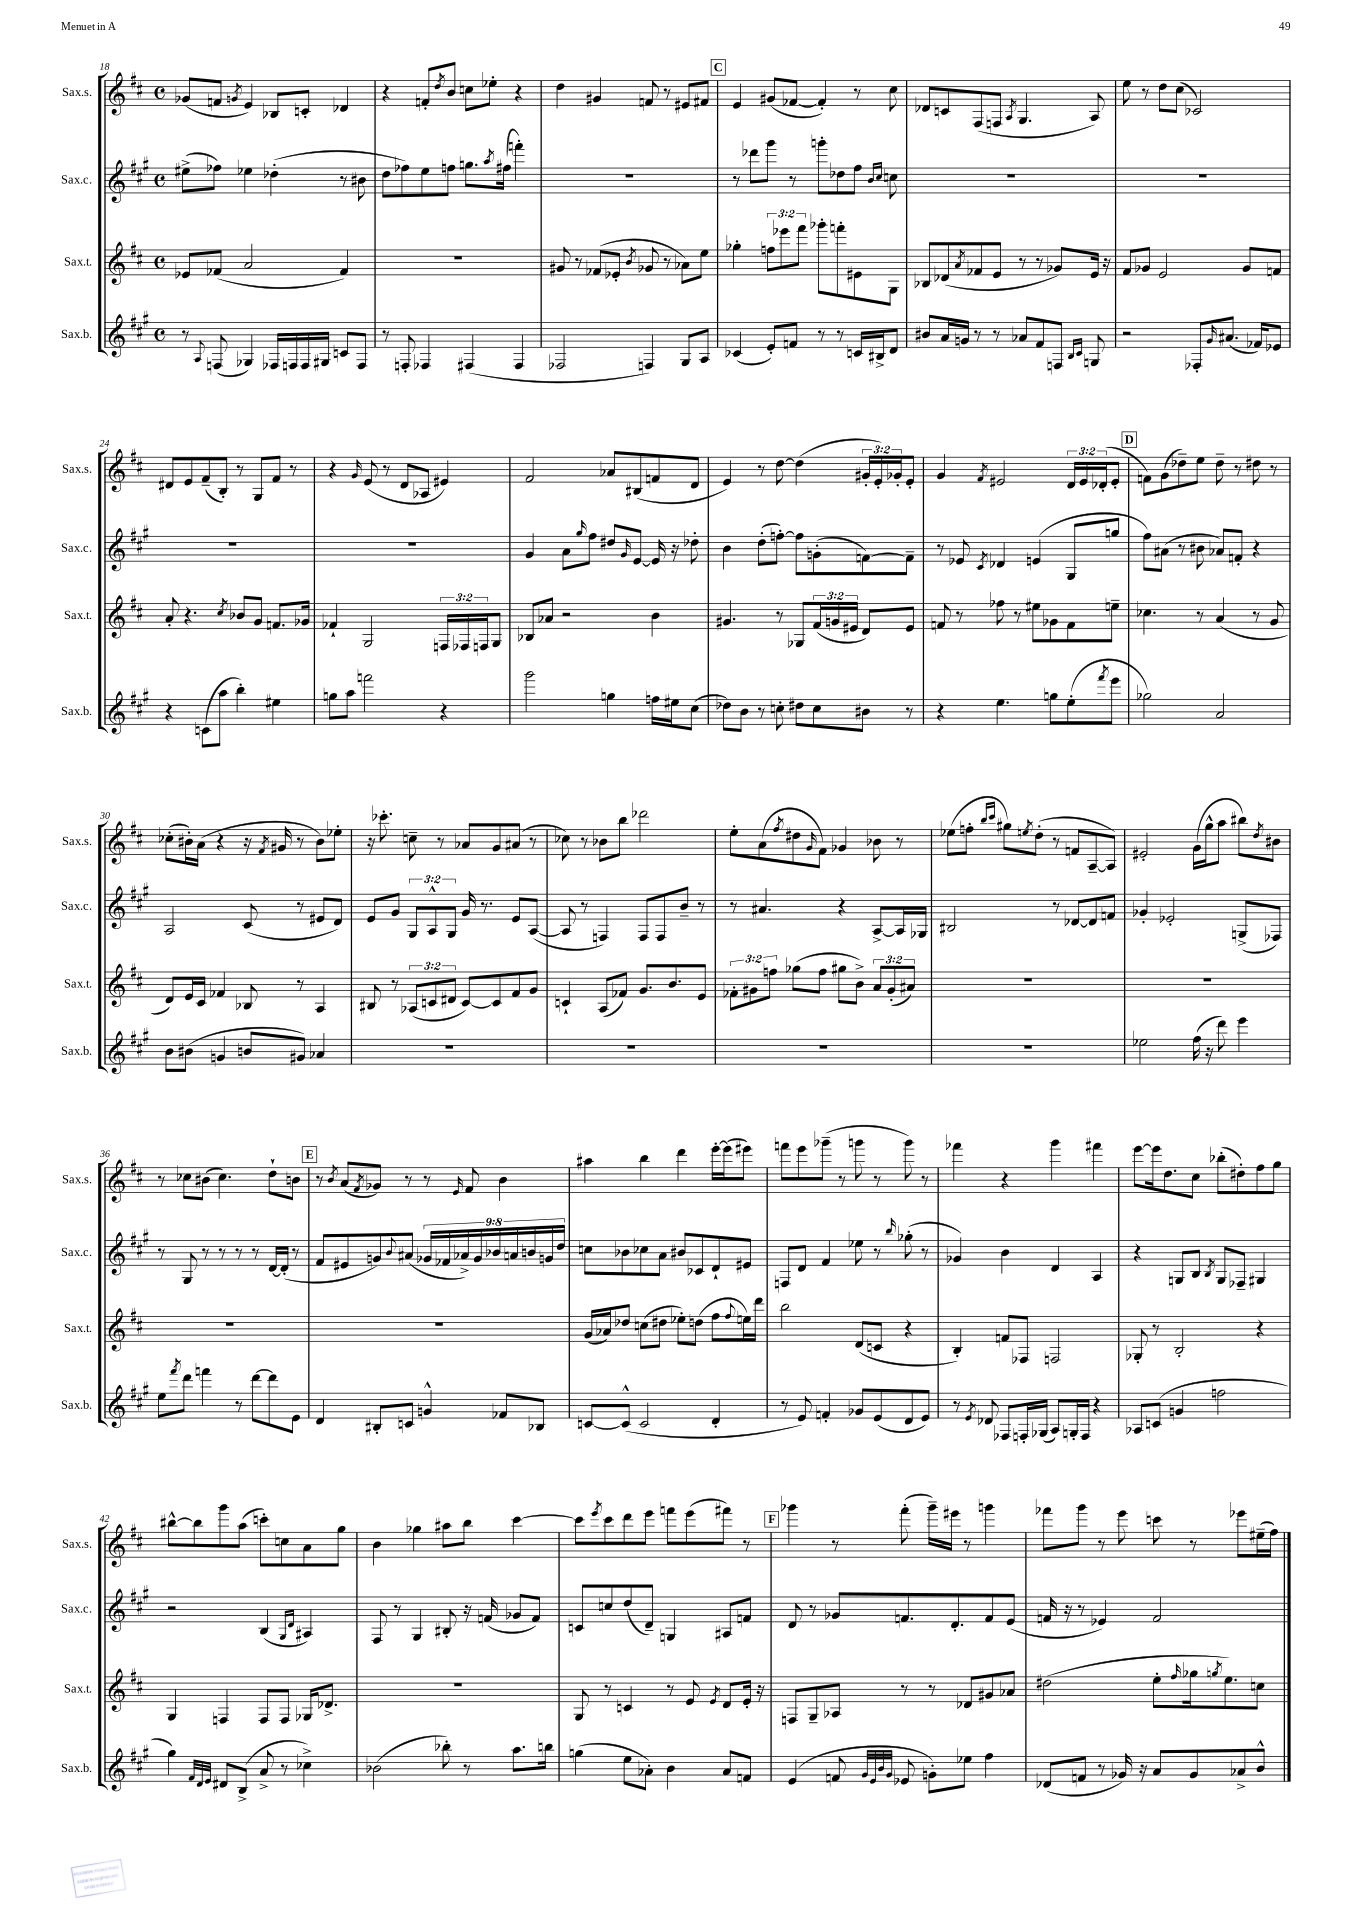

**kern	**kern	**kern	**kern
*staff4	*staff3	*staff2	*staff1
*clefG2	*clefG2	*clefG2	*clefG2
*k[f#c#g#]	*k[f#c#]	*k[f#c#g#]	*k[f#c#]
*M4/4	*M4/4	*M4/4	*M4/4
*met(c)	*met(c)	*met(c)	*met(c)
8r	8e-/L	(8ee#^\L	(8g-/L
8qqA/	.	.	.
(8F/	(8f-/J	8ff-\J)	8f/J
.	.	.	8qg/
4G-/)	2a/	4ee-\	4e/)
16F-/LL	.	(4dd-'\	8B-/L
16F/	.	.	.
16F/	.	.	8c'/J
16G#/JJ	.	.	.
8c/L	4f-/)	8r	4d-/
8F/J	.	8b#\	.
=	=	=	=
8r	1r	8dd\L	4r
8F'/	.	8ff-\)	.
4F-/	.	8ee\	8f'/L
.	.	.	8qdd/
.	.	8ff\J	8b/J
(4F#/	.	8.gg\L	8cc\L
.	.	.	8ee-'\J
.	.	8qaa/	.
.	.	(16ff#\Jk	.
4F#/	.	4fff'\)	4r
=	=	=	=
2F-/	8g#/	1r	4dd\
.	8r	.	.
.	(8f-/L	.	4g#/
.	8e-'/J	.	.
.	8qb/	.	.
4F/)	8g-/	.	8f/
.	8r	.	8r
8G#/L	8a-\L)	.	8e#/L
8A/J	8ee\J	.	8f#/J
=	=	=	=
(4c-/	4gg-'\	8r	4e/
.	.	8ddd-\L	.
8e'/L)	12ff\L	8ggg#\J	(8g#/L
.	12eee-\	.	.
8f/J	.	8r	[8f-/J
.	12fff#\J	.	.
8r	8ggg-'\L	8ggg'\L	4f-'/])
8r	8fff'\	8dd-\	.
16c/LL	8e#\	8ff#\J	8r
16B#^/J	.	.	.
.	.	16qqb/LL	.
.	.	16qqcc#/JJ	.
8d/J	8G\J	8cc\	8cc#\
=	=	=	=
8b#/L	8B-/L	1r	8d-/L
16a/L	(8d-/	.	8c/
16g/JJ	.	.	.
.	8qa/	.	.
8r	8f-/	.	(8F#/
8r	8e/J	.	8F/J
.	.	.	8qA/
8a-/L	8r	.	4.G/
8f#/	8r	.	.
8F/J	8g-/L)	.	.
16qqB/LL	.	.	.
16qqc#/JJ	.	.	.
8G/	16e/Jk	.	8A/)
.	16r	.	.
=	=	=	=
2r	8f#/L	1r	8ee\
.	8g-/J	.	8r
.	2e/	.	8dd\L
.	.	.	(8cc#\J
8F-'/L	.	.	2c-/)
16qqg#/	.	.	.
(8.a#/J	.	.	.
.	8g-/L	.	.
16f-/LK)	.	.	.
8e-/J	8f/J	.	.
=	=	=	=
4r	8a'/	1r	8d#/L
.	4.r	.	8e/
(8c\L	.	.	(8f#~/
8aa\J	.	.	8B'/J)
.	8qcc#/	.	.
4bb'\)	8b-/L	.	8r
.	8g/J	.	8G/L
4ee#\	8.f/L	.	8f#/J
.	.	.	8r
.	16g-/Jk	.	.
=	=	=	=
8gg\L	4f-`/	1r	4r
8aa\J	.	.	.
.	.	.	16qqg/
2fff\	2G/	.	(8e/
.	.	.	8r
.	.	.	8d/L
.	.	.	8A-/J
4r	24F/LL	.	4e#/)
.	24F-/	.	.
.	24F/J	.	.
.	8G/J	.	.
=	=	=	=
2ggg#\	8B-/L	4g#/	2f#/
.	8a-/J	.	.
.	2r	8a\L	.
.	.	16qqgg#/	.
.	.	8ff#\J	.
4gg\	.	8dd#/L	8a-/L
.	.	16qqg#/	.
.	.	[8e/J	(8B#/
16ff\LL	4b\	16e/]	8f/
16ee#\J	.	16r	.
(8cc#\J	.	8dd-'\	8d/J
=	=	=	=
8dd-\L)	4.g#/	4b\	4e/)
8b\J	.	.	.
8r	.	(8dd'\L	8r
8cc'\	8r	[8ff'\J)	[8dd\
8dd#\L	8G-/L	8ff\]L	(4dd\]
8cc\	(24f#/L	(8g'\	.
.	24g/	.	.
.	24e#/JJ	.	.
8b#\J	8d/L)	[8f\)	24g#'/LL
.	.	.	24e'/)
.	.	.	24g-'/J
8r	8e#/J	8f~\]J	8e'/J
=	=	=	=
4r	8f/	8r	4g/
.	8r	8e-/	.
.	.	8qc#/	8qf#/
4.ee\	8ff-\	4d-/	2e#/
.	8r	.	.
.	8ee#\L	(4e/	.
8gg\L	8g-\	.	.
(8ee'\	8f\	8G#/L	24d/LL
.	.	.	24e#/
.	.	.	(24d-'/J
8qfff#/	.	.	.
8eee\J	8ee~\J	8gg/J	8e#'/J
=	=	=	=
2gg-\)	4.cc-\	8ff#\L)	8f\L)
.	.	(8a#\J	(8g\
.	.	8r	8dd-~\)
.	8r	8b#\	8ee\J
2a/	(4a/	8a-/L)	8dd-~\
.	.	8f'/J	8r
.	8r	4r	8dd#\
.	8g/	.	8r
=	=	=	=
8b\L	8d/L)	2A/	(8cc-'\L
(8b#\J	16e/L	.	16b#'\L)
.	16c#/JJ	.	(16a\JJ
4g/	4f-/	.	4r
8b/L	8B-/	(8c#/	16r
.	.	.	8qf#/
.	.	.	16g#/
8g#/J)	8r	8r	8r
4a-/	4A/	8e#/L	8b#\L)
.	.	8d/J)	8ee-'\J
=	=	=	=
1r	8B#/	8e/L	16r
.	.	.	8.ccc-'\
.	8r	8g#/J	.
.	(12A-/L	12G#/L	8cc~\
.	12c/	12A^^/	.
.	.	.	8r
.	12d#/J	12G#/J	.
.	[8c/L)	16g#/	8a-/L
.	.	8.r	.
.	8c/]	.	8g/
.	8f#/	8e/L	(8a#/J
.	8g/J	([8A/J	8r
=	=	=	=
1r	4c`/	8A/]	8cc-\)
.	.	8r	8r
.	(8A/L	4F/)	8b-\L
.	8f-/J)	.	8bb\J
.	8.g/L	8F/L	2ddd-\
.	.	8F/	.
.	8.b/	.	.
.	.	8b~/J	.
.	8e/J	8r	.
=	=	=	=
1r	12f-'\L	8r	8ee'\L
.	12g#\	.	.
.	.	4.a#/	(8a\
.	12ff\J	.	.
.	.	.	8qff#/
.	(8gg-\L	.	8dd#\
.	.	.	16qqg/
.	8ff\J	.	8f#\J)
.	8gg#\L	4r	4g-/
.	8b^\J)	.	.
.	12a/L	[8A^/L	8b-\
.	(12g#'/	.	.
.	.	16A/]L	8r
.	12a#/J)	.	.
.	.	16G-/JJ	.
=	=	=	=
1r	1r	2B#/	(8ee-\L
.	.	.	8ff'\J
.	.	.	16qqbb/LL
.	.	.	16qqccc#/JJ
.	.	.	8gg#\L)
.	.	.	8qee/
.	.	.	(8dd'\J
.	.	8r	8r
.	.	[8d-/L	8f/L
.	.	8d-/]	[8A~/
.	.	8f/J	8A/]J)
=	=	=	=
2ee-\	1r	4g-'/	2e#'/
.	.	2e-'/	.
(16ff#\	.	.	(16g\LL
16r	.	.	16gg^^\J
8ddd\)	.	.	8aa\J
4eee\	.	(8G^/L	8bb#\L)
.	.	.	8qdd/
.	.	8F-/J)	8b#\J
=	=	=	=
8ee\L	1r	8r	8r
8qfff#/	.	.	.
8ddd\J	.	8G#/	8cc-\L
4fff\	.	8r	(8b#\J
.	.	8r	4.cc-\)
8r	.	8r	.
[8ddd\L	.	8r	.
8ddd\]	.	[16d/LL	8dd`\L
.	.	(16d'/]JJ	.
8e\J	.	8r	8b\J
=	=	=	=
4d/	1r	8f#/L	8r
.	.	.	8qb/
.	.	8e#/	(8a/L
.	.	.	8qf#/
8B#'/L	.	8g/)	8g-/J)
.	.	8qqb/	.
8c/J	.	(8a#/J	8r
4g^^/	.	18g-/LL	8r
.	.	18f-/	.
.	.	18a-^/)	.
.	.	.	16qqe/
.	.	.	8f#/
.	.	18g-/	.
.	.	18b-/	.
8f-/L	.	.	4b\
.	.	18a/	.
.	.	18b/	.
8B-/J	.	.	.
.	.	18g/	.
.	.	18dd/JJ	.
=	=	=	=
[8c/L	(16g/LL	8cc\L	4aa#\
.	16a-/J)	.	.
(8c^^/]J	8dd-/J	8b-\	.
2c/	(8cc\L	8cc-\	4bb\
.	8dd#\J	8a\J	.
.	8ee-'\L)	8b#/L	4ddd\
.	(8dd\J	8c-/	.
4d'/	8ff#\L	8d`/	[16eee'\LL
.	.	.	(16eee\]J
.	8qqff#/	.	.
.	16ee\L)	8e#/J	8eee#\J)
.	16ddd\JJ	.	.
=	=	=	=
8r	2bb\	8F/L	8fff\L
8e/)	.	8d/J	8eee\
4f'/	.	4f#/	(8ggg-~\J
.	.	.	8r
8g-/L	(8d/L	8ee-\	8ggg\
(8e/	8c/J	8r	8r
.	.	16qqbb/	.
8d/	4r	(8gg-'\	8ggg\)
8e/J)	.	8r	8r
=	=	=	=
8r	4B'/)	4g-/)	4fff-\
8qe/	.	.	.
8d-/	.	.	.
8F-/L	8f/L	4b\	4r
16F'/L	8F-/J	.	.
(16G-/JJ	.	.	.
8A/L)	2F/	4d/	4ggg\
16G'/L	.	.	.
16F/JJ	.	.	.
4r	.	4A/	4fff#\
=	=	=	=
8A-/L	8G-'/	4r	[8eee\L
(8c/J	8r	.	16eee\]k
.	.	.	8.dd\
4g/	2B'/	8G/L	.
.	.	8B/J	8cc#\J
.	.	8qB/	.
2ff\	.	8G/L	(8bb-'\L
.	.	8F-~/J	8dd#'\)
.	4r	4G#/	8ff#\
.	.	.	8gg\J
=	=	=	=
4gg#\)	4G/	2r	[8bb#^^\L
.	.	.	8bb#\]
32qqf#/LLL	.	.	.
32qqd/	.	.	.
32qqe/JJJ	.	.	.
8d#/L	4F/	.	8ggg\
(8B^/J	.	.	(8aa\J
8a^/	8F/L	(4B/	8ccc'\L)
8r	8F/J	.	8cc\
.	.	16qqG#/LL	.
.	.	16qqd/JJ	.
4cc-^\)	16G-/LK	4A#/)	8a\
.	8.d-^/J	.	.
.	.	.	8gg\J
=	=	=	=
(2b-\	1r	8F#/	4b\
.	.	8r	.
.	.	4G#/	4gg-\
8bb-'\)	.	8B#'/	8aa#\L
8r	.	16r	8bb\J
.	.	(16f/	.
8.aa\L	.	8g-/L	[4ccc#\
.	.	8f/J)	.
16bb\Jk	.	.	.
=	=	=	=
(4gg\	8G/	8c/L	8ccc#\]L
.	.	.	8qeee/
.	8r	8cc/	8ccc#\
8ee\L	4c/	(8dd/	8ddd\
8a-'\J)	.	8d~/J)	8eee\J
4b\	8r	4G/	8fff\L
.	8e/	.	(8eee\
.	8qe/	.	.
8a-/L	8d/L	8A#/L	8fff#\J)
8f/J	16e'/Jk	8f/J	8r
.	16r	.	.
=	=	=	=
(4e/	8F/L	8d/	4ggg-\
.	8G~/	8r	.
8f/	8A-/J	8g-/L	8r
32qqg#/LLL	.	.	.
32qqe/	.	.	.
32qqb/	.	.	.
32qqg#/JJJ	.	.	.
8e-/	8r	8.f/	(8fff#'\
8g'\L)	8r	.	16ggg-~\LL)
.	.	8.d'/	16eee#\JJ
8ee-\J	8d-/L	.	8r
4ff#\	8g#/	8f/	4ggg\
.	8a-/J	(8e/J	.
=	=	=	=
(8d-/L	(2dd#\	16f/	8fff-\L
.	.	16r	.
8f/J	.	8r	8ggg\J
8r	.	4e-/)	8r
16g-/)	.	.	8eee\
16r	.	.	.
8a/L	8ee'\L	2f/	8ccc\
.	16qqff#/	.	.
8g-/	16gg-\k	.	8r
.	8qgg/	.	.
.	8.ee\)	.	.
8a-^/	.	.	8eee-\L
8b^^/J	8cc\J	.	(16ee#~\L
.	.	.	16ff#\JJ)
==	==	==	==
*-	*-	*-	*-
